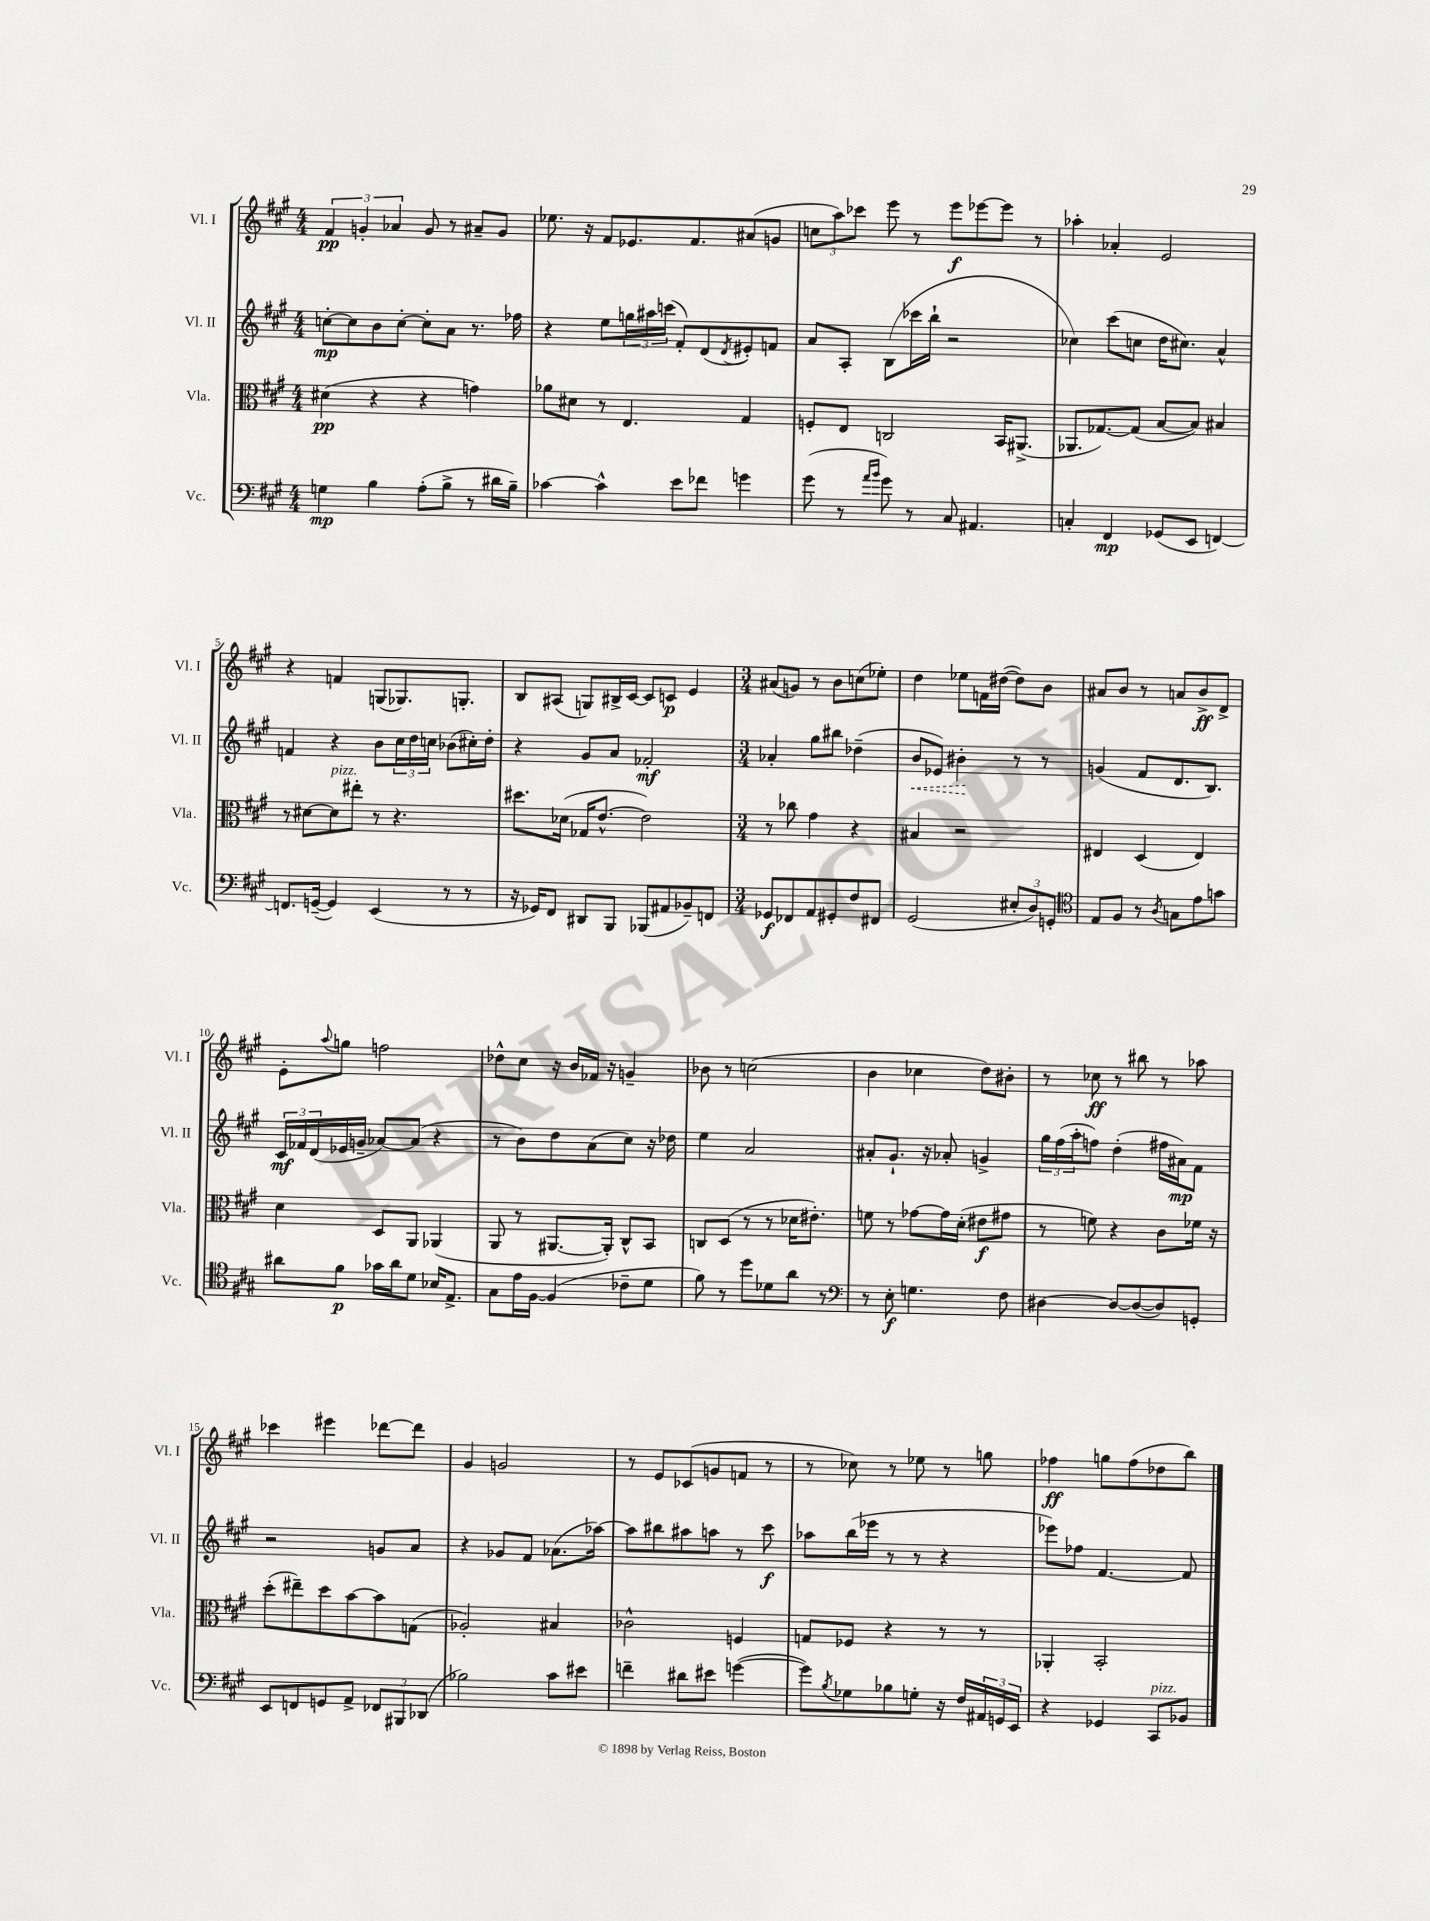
<<
\new StaffGroup <<
\new Staff = "s0" \with { instrumentName = "Vl. I" shortInstrumentName = "Vl. I" } {
    \clef treble \key a \major \numericTimeSignature \time 4/4
    \tuplet 3/2 { fis'4\pp g'4-. aes'4 } g'8 r8 ais'8-- g'8 |
    ees''8. r16 fis'8 ees'8. fis'8. ais'8( g'8 |
    \tuplet 3/2 { c''8 a''8) ces'''8 } e'''8 r8 e'''8\f ees'''8~ ees'''8 r8 |
    aes''4-. aes'4-. e'2 |
    r4 f'4 g8( ges8.) g8.-. |
    b8 ais8( g8) bis16-> cis'16~ cis'8 c'8\p e'4 |
    \numericTimeSignature \time 3/4 ais'8( g'8) r8 b'8 c''8( ees''8-.) |
    d''4 ees''8 f'16 dis''16~( dis''8) b'8 |
    ais'8 b'8 r8 a'8 b'8->\ff d'8-> |
    e'8-. \appoggiatura { a''8 } g''8 f''2 |
    des''8-^ cis''8 r16 b'16 fes'16 r16 g'4-- |
    bes'8 r8 c''2( |
    b'4 ces''4 d''8) bis'8-. |
    r8 ces''8\ff r8 bis''8 r8 aes''8 |
    ces'''4 eis'''4 des'''8~ des'''8 |
    gis'4 g'2 |
    r8 e'8 ces'8( g'8 f'8 r8 |
    r8 ces''8) r8 ees''8 r8 g''8 |
    fes''4\ff g''8 fes''8( des''8 b''8) \bar "|." |
}
\new Staff = "s1" \with { instrumentName = "Vl. II" shortInstrumentName = "Vl. II" } {
    \clef treble \key a \major \numericTimeSignature \time 4/4
    c''8~-.\mp c''8 b'8 c''8~-. c''8-. a'8 r8. fes''16 |
    r4 e''8 \tuplet 3/2 { g''16 ais''16 c'''16( } fis'8-.) d'8( \acciaccatura { d'8 } eis'8-.) f'8 |
    a'8 a8-. b8( ces'''16 b''16-! r2 |
    ces''4) cis'''8( c''8 d''16 cis''8.) a'4-^ |
    f'4 r4 b'8 \tuplet 3/2 { cis''16 d''16 c''16 } bes'8( cis''16-.) d''16-. |
    r4 gis'8 a'8 fes'2-.\mf |
    \numericTimeSignature \time 3/4 aes'4-. gis''8 bis''8 des''4--( |
    \once \override Hairpin.style = #'dashed-line b'8\< ees'8) bis'4-.\! r8 r8 |
    g'4( fis'8 d'8. b8.) |
    \tuplet 3/2 { cis'16\mf fes'16 d'16( } ees'16 g'16-- aes'8~) aes'8( r4 |
    r8 b'8) d''8 a'8( cis''8) r16 des''16 |
    e''4 a'2 |
    ais'8-. gis'8.-! r16 aes'8-. g'4-> |
    \tuplet 3/2 { gis''16 fis''16( a''16-. } f''8) d''4-.( fis''16 ais'16\mp) fis'8 |
    r2 g'8 a'8 |
    r4 ges'8 fis'8 aes'8.( aes''16~) |
    aes''8 bis''8 ais''8 a''8 r8 cis'''8\f |
    aes''8 b''16( ees'''16 r8 r8 r4 |
    ees'''8) fes''8 fis'4.~ fis'8 \bar "|." |
}
\new Staff = "s2" \with { instrumentName = "Vla." shortInstrumentName = "Vla." } {
    \clef alto \key a \major \numericTimeSignature \time 4/4
    dis'4\pp( r4 r4 g'4) |
    aes'8 dis'8 r8 e4. gis4 |
    f8-. e8 c2 b,16 ais,8.->( |
    aes,8. ges8.~) ges8( b8~ b8) bis4 |
    r8 dis'8~ dis'8^\markup { \italic "pizz." } eis''8-. r8 r4. |
    dis''8. des'16( ges16 e'8.~-^ e'2) |
    \numericTimeSignature \time 3/4 r8 ces''8 gis'4 r4 |
    bis4 r2 |
    eis4 d4( eis4) |
    d'4 d8 a,8 aes,4( |
    a,8 r8 ais,8.~ ais,16-.) cis8-^ b,8 |
    c8 d8( r8 r8 des'16 eis'8.-.) |
    f'8 r8 ges'8~ ges'16 d'16-.( eis'8\f gis'8 |
    r8 f'8) r4 cis'8 fes'16 r16 |
    d''8-.( eis''8--) d''8 b'8~ b'8 g8( |
    aes2-.) bis4 |
    ces'2-^ f4 |
    g8 fes8 r4 r8 r8 |
    aes,4-. b,2-. \bar "|." |
}
\new Staff = "s3" \with { instrumentName = "Vc." shortInstrumentName = "Vc." } {
    \clef bass \key a \major \numericTimeSignature \time 4/4
    g4\mp b4 a8-.( b8-> r8 dis'16 b16--) |
    ces'4~ ces'4-^ e'8 fes'8 g'4 |
    gis'8( r8 \grace { a'16 b'16 } gis'8) r8 cis8 ais,4. |
    c4-. fis,4\mp ges,8( e,8 f,4~) |
    f,8. g,16~--( g,4) e,4( r8 r8 |
    r16 ges,16) fis,8 dis,8 b,,8 bes,,8( ais,8 bes,8--) f,8 |
    \numericTimeSignature \time 3/4 ges,8\f fes,8 a,8 gis,8-. fis8 fis,8 |
    gis,2( \tuplet 3/2 { eis8-. d8) g,8-. } |
    \clef tenor e8 fis8 r8 \acciaccatura { a8 } g8 e'8 g'8 |
    ais'8 fis'8\p ges'16 ais'16 d'8 bes16 e8.-> |
    gis8 e'16 fis16~ fis4( ces'8-- d'8 |
    fis'8) r8 d''8 des'8 a'8 r8 |
    \clef bass r8 e8-.\f g4. fis8 |
    dis4~ dis8~ dis8~( dis8) g,8-. |
    e,8 f,8 g,8 a,8-> \tuplet 3/2 { fes,8 bis,,8 des,8( } |
    bes2) cis'8 eis'8 |
    f'4-- dis'8 eis'8 g'4~( |
    g'8) \acciaccatura { b8 } ges8 bes8 g8-. r16 fis16 \tuplet 3/2 { ais,16 g,16 e,16 } |
    r4 ges,4 cis,8^\markup { \italic "pizz." } bes,8 \bar "|." |
}
>>
>>
